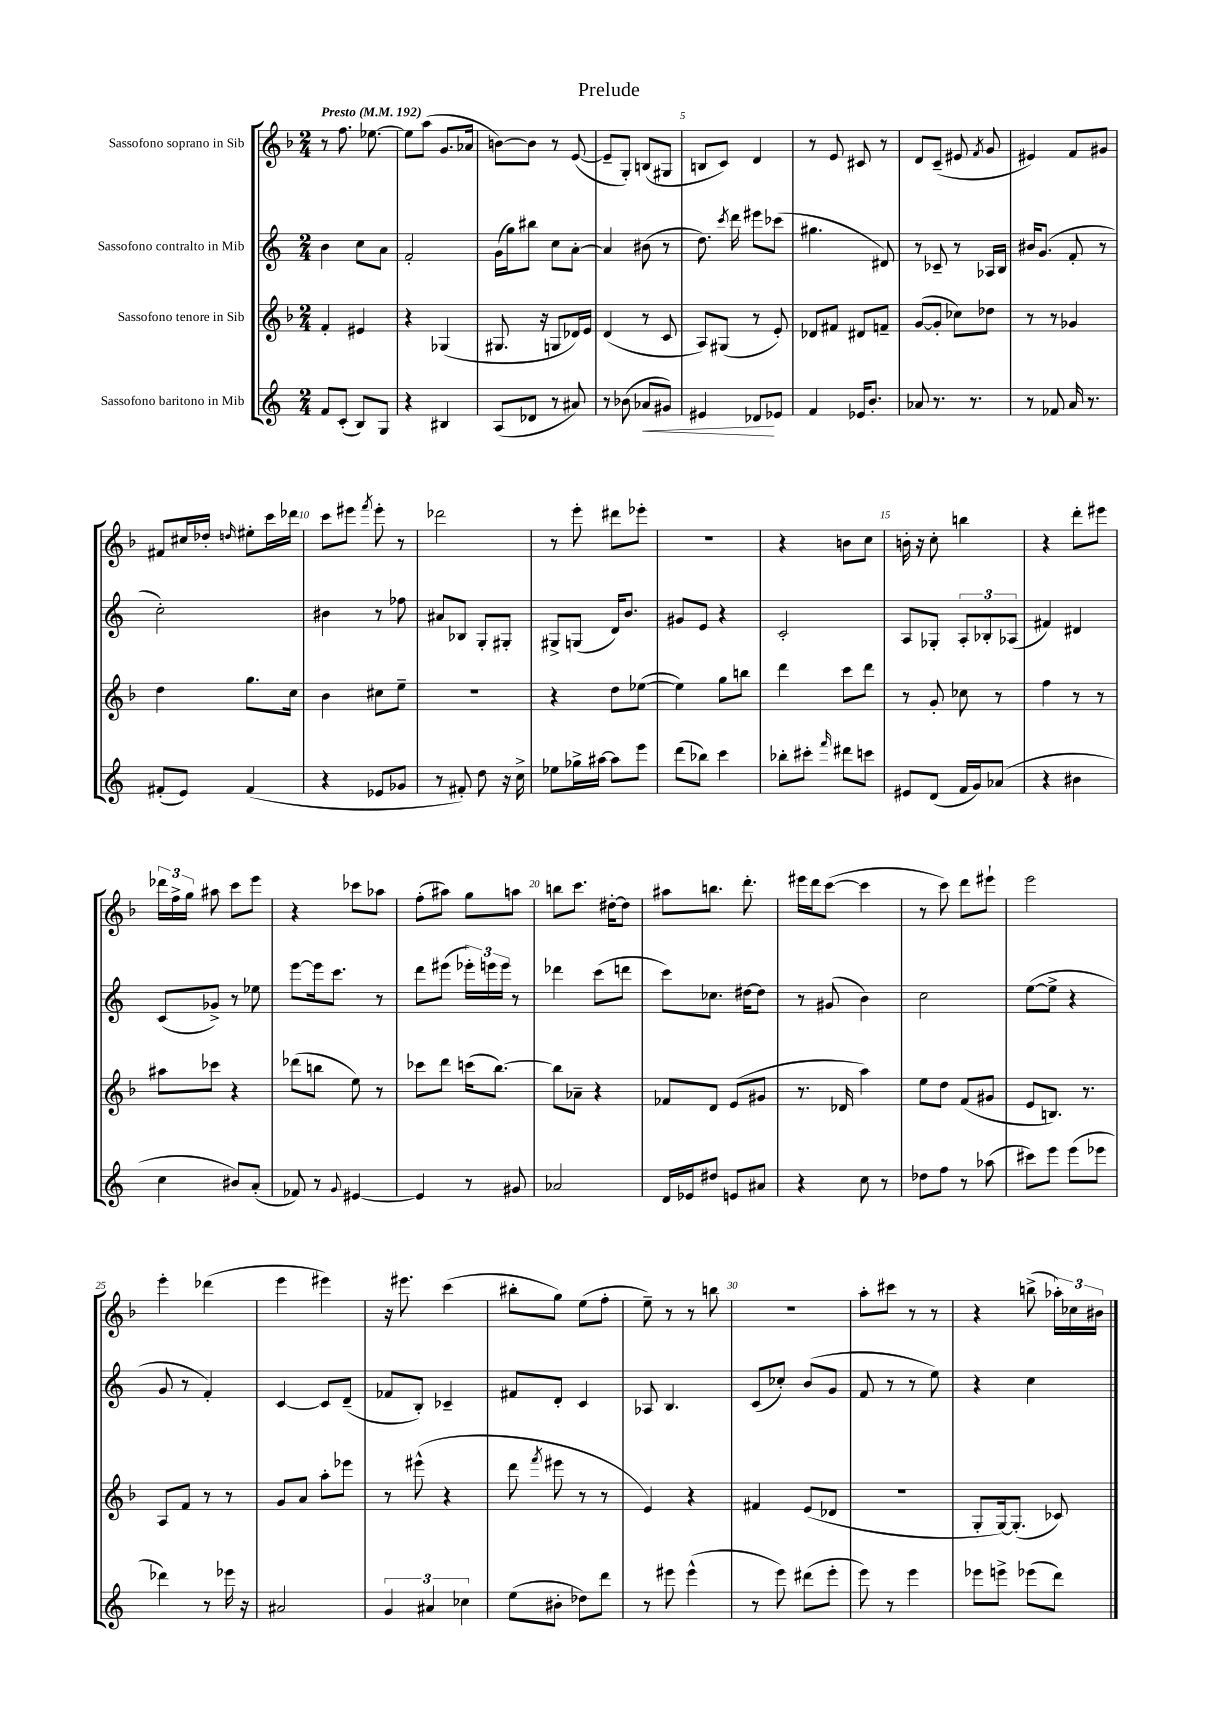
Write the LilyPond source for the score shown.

\header { title = "Prelude" }
<<
\new StaffGroup <<
\new Staff = "s0" \with { instrumentName = "Sassofono soprano in Sib" } {
    \clef treble \key f \major \numericTimeSignature \time 2/4 \tempo "Presto" 4 = 192
    \autoBeamOff r8 f''8. ees''8.~ |
    ees''8[ a''8]( g'8.[ aes'16] |
    b'8[~) b'8] r8 e'8~( |
    e'8[-- g8]-.) b8[( gis8] |
    b8[ c'8]) d'4 |
    r8 e'8 cis'8 r8 |
    d'8[ c'8]--( eis'8 \acciaccatura { f'8 } g'8 |
    eis'4) f'8[ gis'8] |
    fis'8[ cis''16 des''16]-. \grace { d''16 } eis''8[-. c'''16 des'''16] |
    c'''8[ eis'''8] \acciaccatura { f'''8 } eis'''8-. r8 |
    des'''2 |
    r8 e'''8-. dis'''8[ ees'''8]-. |
    r2 |
    r4 b'8[ c''8] |
    b'16-. r16 c''8-. b''4 |
    r4 d'''8[-. eis'''8] |
    \tuplet 3/2 { des'''16[ f''16-> g''16] } ais''8 c'''8[ e'''8] |
    r4 ces'''8[ aes''8] |
    f''8[-.( ais''8]) g''8[ a''8] |
    b''8[ c'''8.] dis''16[~-. dis''8] |
    ais''8[ b''8.] d'''8.-. |
    eis'''16[ d'''16 c'''8]~( c'''4 |
    r8 c'''8) d'''8[ eis'''8]-! |
    e'''2 |
    e'''4-. des'''4( |
    e'''4 eis'''4) |
    r16 eis'''8. c'''4( |
    bis''8[-. g''8]) e''8[( f''8]-. |
    e''8--) r8 r8 b''8 |
    R2 |
    a''8[-. cis'''8] r8 r8 |
    r4 b''8->( \tuplet 3/2 { aes''16[-.) ces''16 bis'16] } \bar "|." |
}
\new Staff = "s1" \with { instrumentName = "Sassofono contralto in Mib" } {
    \clef treble \key c \major \numericTimeSignature \time 2/4
    \autoBeamOff b'4 c''8[ a'8] |
    f'2-. |
    g'16[( g''16) bis''8] c''8[ a'8]~-. |
    a'4 bis'8( r8 |
    d''8.) \acciaccatura { c'''8 } d'''16 eis'''8[ ces'''8]( |
    gis''4. dis'8) |
    r8 ces'8-- r8 aes16[ b16] |
    bis'16[ g'8.]( f'8-. r8 |
    c''2-.) |
    bis'4 r8 fes''8 |
    ais'8[ bes8] g8[-. gis8]-. |
    gis8[-> g8]( d'16[) b'8.] |
    gis'8[ e'8] r4 |
    c'2-. |
    a8[ ges8]-. \tuplet 3/2 { a8[-. bes8-. aes8]( } |
    fis'4) dis'4 |
    c'8[( ges'8]->) r8 ees''8 |
    e'''8[~ e'''16 c'''8.] r8 |
    d'''8[ eis'''8]( \tuplet 3/2 { ees'''16[-.) e'''16 e'''16] } r8 |
    des'''4 c'''8[( d'''8] |
    c'''8[) ces''8.] dis''16[~ dis''8] |
    r8 gis'8( b'4) |
    c''2 |
    e''8[~( e''8]-> r4 |
    g'8 r8 f'4-.) |
    c'4~ c'8[ d'8]--( |
    fes'8[ b8]-.) ces'4-- |
    fis'8[ d'8]-. c'4 |
    aes8 b4. |
    c'8[( ces''8]-.) b'8[( g'8] |
    f'8 r8 r8 e''8) |
    r4 c''4 \bar "|." |
}
\new Staff = "s2" \with { instrumentName = "Sassofono tenore in Sib" } {
    \clef treble \key f \major \numericTimeSignature \time 2/4
    \autoBeamOff f'4-. eis'4 |
    r4 ges4( |
    gis8. r16 g8[ des'16) e'16] |
    d'4( r8 c'8 |
    a8[) gis8]( r8 e'8-.) |
    des'8[ fis'8] dis'8[ f'8]-- |
    g'8[~( g'8]-. ces''8[) des''8] |
    r8 r8 ges'4 |
    d''4 g''8.[ c''16] |
    bes'4 cis''8[ e''8]-- |
    R2 |
    r4 d''8[ ees''8]~( |
    ees''4) g''8[ b''8] |
    d'''4 c'''8[ d'''8] |
    r8 g'8-. ces''8 r8 |
    f''4 r8 r8 |
    ais''8[ ces'''8] r4 |
    des'''8[( b''8] e''8) r8 |
    ces'''8[ d'''8] c'''16[( bes''8.]~) |
    bes''8[ aes'8]-- r4 |
    fes'8[ d'8] e'8[( gis'8] |
    r8. des'16 a''4) |
    e''8[ d''8] f'8[( gis'8] |
    e'8[ b8.]) r8. |
    a8[ f'8] r8 r8 |
    g'8[ a'8] a''8[-. ees'''8] |
    r8 eis'''8-^( r4 |
    d'''8 \acciaccatura { f'''8 } eis'''8 r8 r8 |
    e'4) r4 |
    fis'4 e'8[( des'8] |
    r2 |
    g8[-. g16~) g8.]-.( ces'8) \bar "|." |
}
\new Staff = "s3" \with { instrumentName = "Sassofono baritono in Mib" } {
    \clef treble \key c \major \numericTimeSignature \time 2/4
    \autoBeamOff f'8[ c'8]-.( b8[) g8] |
    r4 bis4 |
    a8[( des'8] r8 ais'8) |
    r8 bes'8( aes'8[\< gis'8]) |
    eis'4 des'8[\! ees'8] |
    f'4 ees'16[ b'8.]-. |
    aes'8 r8. r8. |
    r8 fes'8 a'16 r8. |
    fis'8[-.( e'8]) fis'4( |
    r4 ees'8[ ges'8] |
    r8 fis'8-.) d''8 r16 c''16-> |
    ees''8[ ges''16-> ais''16]~ ais''8[ e'''8] |
    d'''8[( bes''8]) c'''4 |
    bes''8[-. cis'''8]-. \grace { f'''16 } dis'''8[ c'''8] |
    eis'8[ d'8]( f'16[ g'16) aes'8]( |
    r4 bis'4 |
    c''4 bis'8[) a'8]-.( |
    fes'8) r8 \appoggiatura { g'8 } eis'4~ |
    eis'4 r8 gis'8 |
    aes'2 |
    d'16[ ees'16 dis''8] e'8[ ais'8] |
    r4 c''8 r8 |
    des''8[ f''8] r8 aes''8( |
    cis'''8[) e'''8] e'''8[( ees'''8] |
    des'''4) r8 ees'''16 r16 |
    ais'2 |
    \tuplet 3/2 { g'4 ais'4 ces''4 } |
    e''8[( bis'8]-. des''8[) d'''8] |
    r8 eis'''8 eis'''4-^( |
    r8 e'''8) dis'''8[( e'''8]-. |
    e'''8) r8 e'''4 |
    ees'''8[ e'''8]-> ees'''8[( d'''8]) \bar "|." |
}
>>
>>
\layout { \context { \Score \override BarNumber.break-visibility = ##(#f #t #t) barNumberVisibility = #(every-nth-bar-number-visible 5) } }
